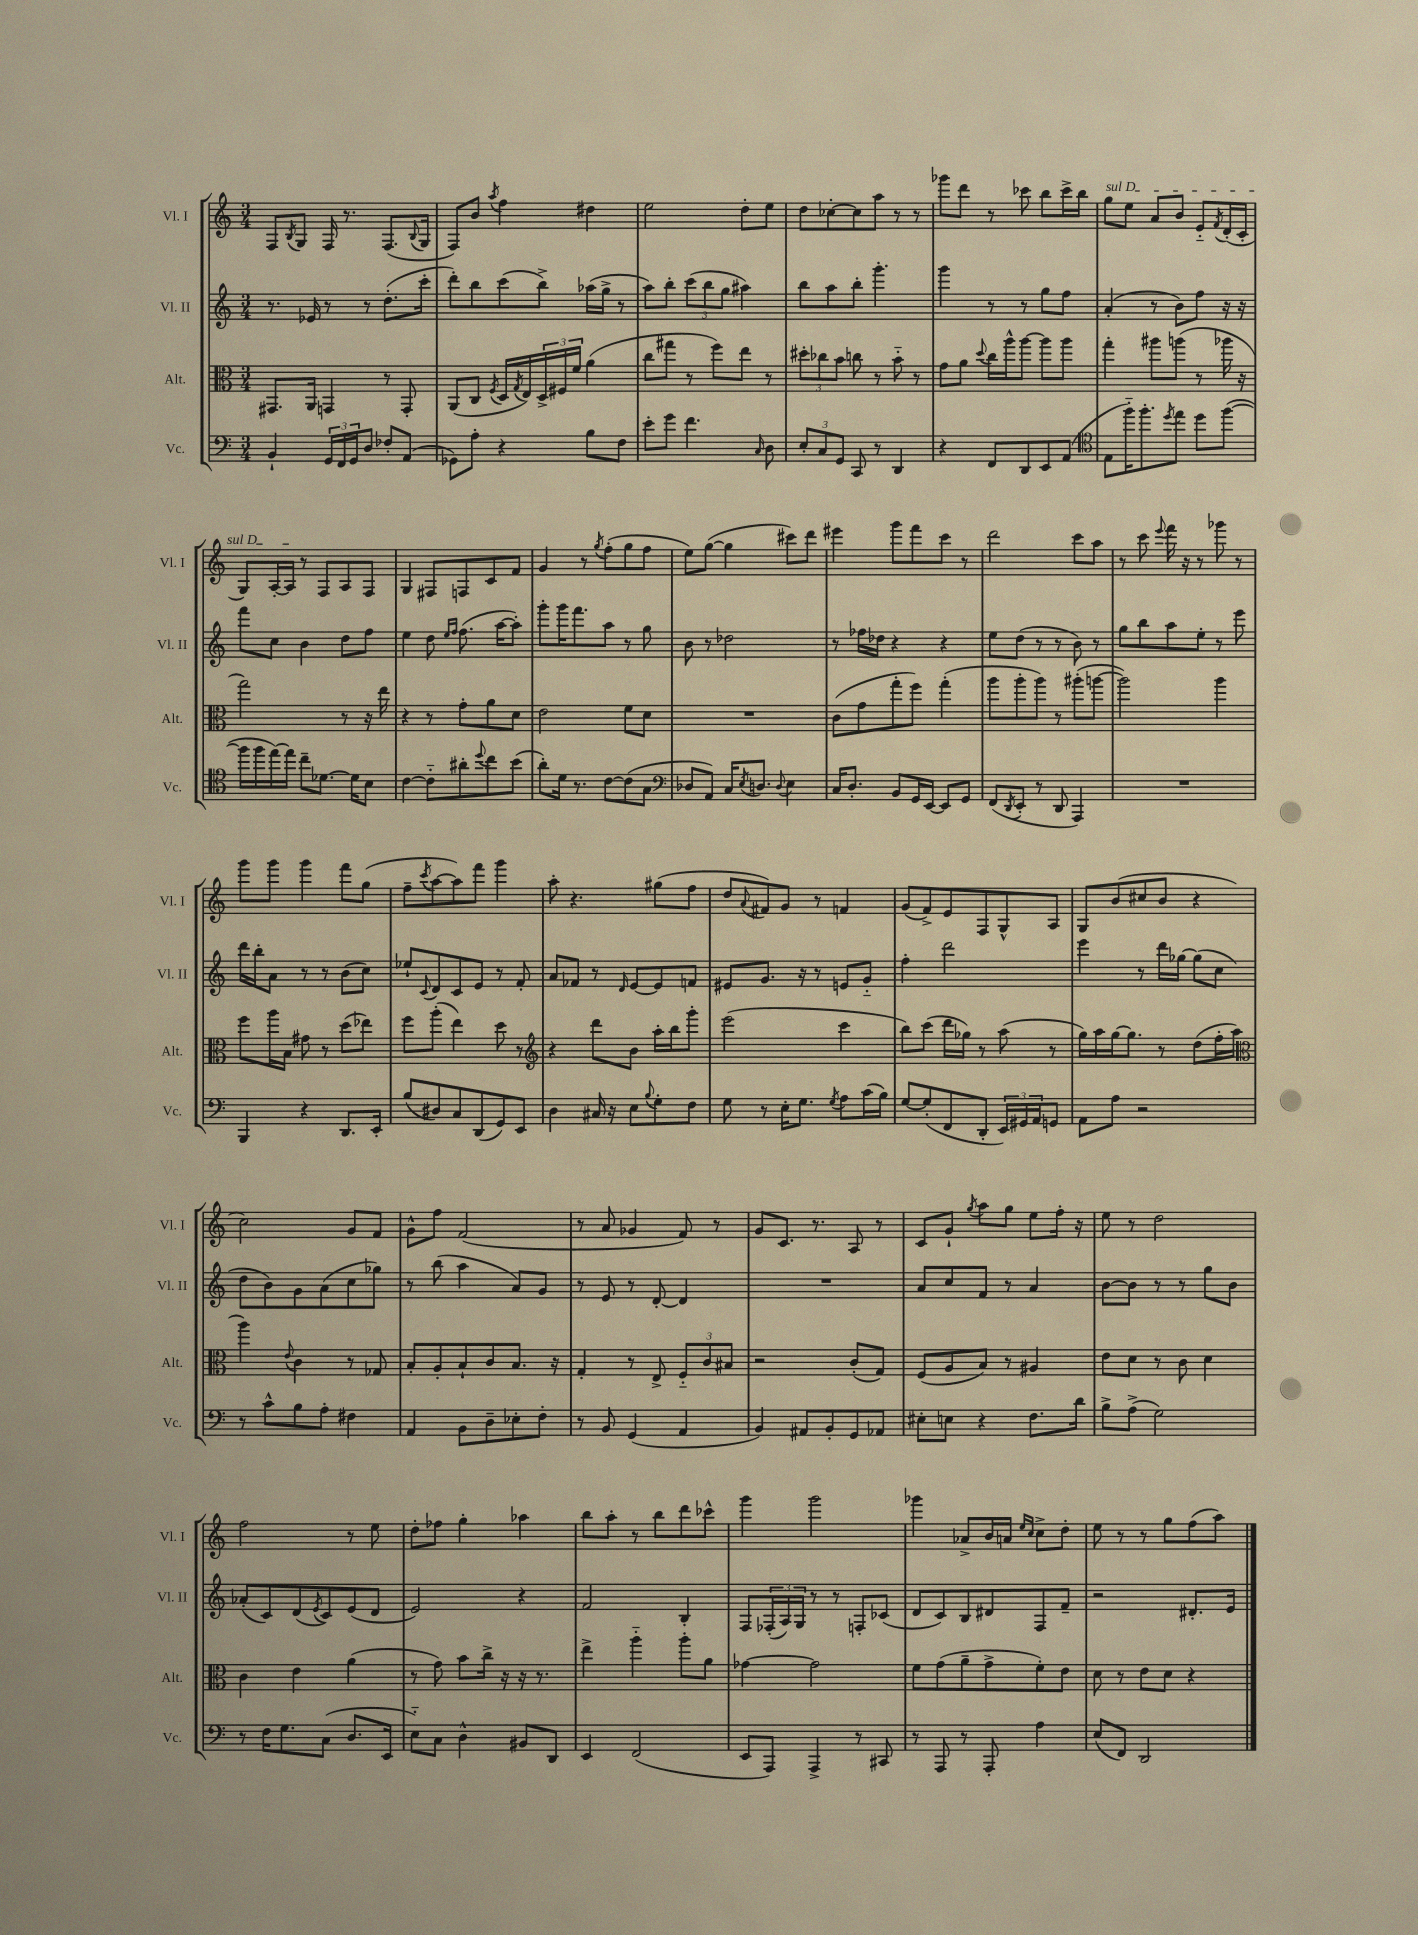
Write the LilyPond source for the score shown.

<<
\new StaffGroup <<
\new Staff = "s0" \with { instrumentName = "Vl. I" shortInstrumentName = "Vl. I" } {
    \clef treble \key c \major \numericTimeSignature \time 3/4
    f8 \acciaccatura { b8 } g8 f16 r8. f8.( \appoggiatura { b8 } g16 |
    f8) b'8 \acciaccatura { a''8 } f''4 dis''4 |
    e''2 d''8-. e''8 |
    d''8 ces''8~-. ces''8 a''8 r8 r8 |
    ges'''8 d'''8 r8 ces'''8 b''8 ces'''16-> b''16 |
    \once \override TextSpanner.bound-details.left.text = \markup { \italic "sul D" } g''8\startTextSpan e''8 a'8 b'8 e'8-_ \acciaccatura { f'8 } d'16-.( c'16-. |
    g8) a16~-. a16\stopTextSpan r8 f8 a8 f8 |
    g4 fis8 f8 c'8 f'8 |
    g'4 r8 \acciaccatura { g''8 } f''8-.( g''8 f''8 |
    e''8) g''8~( g''4 cis'''8) d'''8 |
    eis'''4 g'''8 f'''8 c'''8 r8 |
    d'''2 c'''8 a''8 |
    r8 c'''8 \appoggiatura { e'''8 } f'''16 r16 r8 ges'''8 r8 |
    g'''8 g'''8 g'''4 f'''8 g''8( |
    f''8-- \acciaccatura { c'''8 } a''8~ a''8) f'''8 g'''4 |
    a''8-. r4. gis''8( f''8 |
    d''8 \appoggiatura { a'8 } fis'8) g'8 r8 f'4 |
    g'8( f'8->) e'8 f8 g8-^ a8 |
    g8 b'8( cis''8 b'8 r4 |
    c''2) g'8 f'8 |
    g'8-^ f''8 f'2( |
    r8 a'8 ges'4 f'8) r8 |
    g'8 c'8. r8. a8 r8 |
    c'8 g'8-! \acciaccatura { g''8 } a''8 g''8 e''8 f''16-. r16 |
    e''8 r8 d''2 |
    f''2 r8 e''8 |
    d''8-. fes''8 g''4-. aes''4 |
    b''8 a''8-. r8 b''8 d'''8 ces'''8-^ |
    g'''4 g'''2 |
    ges'''4 aes'8-> b'16 a'16 \grace { e''16 c''16 } c''8-> d''8-. |
    e''8 r8 r8 g''8 f''8( a''8) \bar "|." |
}
\new Staff = "s1" \with { instrumentName = "Vl. II" shortInstrumentName = "Vl. II" } {
    \clef treble \key c \major \numericTimeSignature \time 3/4
    r8. ees'16 r8 r8 d''8.-.( c'''16-. |
    d'''8-.) b''8 c'''8( b''8->) aes''16( g''16-> r8 |
    a''8) b''8-. \tuplet 3/2 { c'''8( b''8 g''8 } ais''4) |
    b''8 a''8 b''8-. g'''4.-. |
    g'''4 r8 r8 g''8 f''8 |
    a'4-.( r8 b'8) f''8 r16 r16 |
    f'''8 c''8 b'4 d''8 f''8 |
    e''4 d''8 \grace { e''16 f''16 } f''8.( a''16~ a''8-.) |
    g'''8-. g'''16 f'''8. a''8 r8 g''8 |
    b'8 r8 des''2 |
    r8 fes''16 des''16 r4 r4 |
    e''8 d''8( r8 r8 b'8) r8 |
    g''8 b''8 a''8 e''8-. r8 e'''8 |
    d'''16 b''16-. a'8 r8 r8 b'8( c''8) |
    ees''8-! \appoggiatura { c'8 } d'8 c'8 e'8 r8 f'8-. |
    a'8 fes'8 r8 \grace { d'16 } e'8~ e'8 f'8 |
    eis'8 g'8. r16 r8 e'8 g'8-_ |
    f''4-. d'''2 |
    e'''4 r8 d'''16 ges''16~ ges''8( c''8 |
    d''8 b'8) g'8 a'8( c''8 ges''8) |
    r8 b''8( a''4 a'8) g'8 |
    r8 e'8 r8 d'8~-. d'4 |
    R2. |
    a'8 c''8 f'8 r8 a'4 |
    b'8~ b'8 r8 r8 g''8 b'8 |
    aes'8-.( c'8) d'8( \acciaccatura { e'8 } c'8) e'8( d'8 |
    e'2) r4 |
    f'2 b4-. |
    f8 \tuplet 3/2 { fes16-.( a16) g16 } r8 r8 f8-. ces'8( |
    d'8 c'8) b8 dis'8 f8 f'8-- |
    r2 dis'8.-. e'16 \bar "|." |
}
\new Staff = "s2" \with { instrumentName = "Alt." shortInstrumentName = "Alt." } {
    \clef alto \key c \major \numericTimeSignature \time 3/4
    gis,8. a,16 g,4 r8 g,8-. |
    a,8( c8 \acciaccatura { f8 } d16 \acciaccatura { g8 } e16) \tuplet 3/2 { d16-> fis16 f'16 } a'4( |
    c''8 gis''8 r8 f''8) e''8 r8 |
    \tuplet 3/2 { dis''8-. ces''8 b'8 } c''8 r8 b'8-_ r8 |
    g'8 a'8 \appoggiatura { d''8 } c''16 a''16-^ a''8~ a''8 a''8 |
    g''4-. ais''8 a''8( r8 aes''16 r16 |
    g''2) r8 r16 e''16 |
    r4 r8 g'8-. a'8 d'8 |
    e'2 f'8 d'8 |
    R2. |
    c'8( g'8 g''8-. f''8) g''4-.( |
    a''8 a''8-. a''8) r8 ais''8-.( a''8~ |
    a''2) a''4 |
    f''8 a''16 b16 gis'8 r8 d''8( ees''8) |
    f''8 a''8-.( e''4) d''8 r8 |
    \clef treble r4 d'''8 b'8 a''16-. b''16 g'''8-. |
    e'''2( c'''4 |
    b''8) c'''8( d'''16 ges''16) r8 a''8( r8 |
    g''16) a''16 g''16~ g''8. r8 d''8( f''16-. a''16 |
    \clef alto a''4) \appoggiatura { e'8 } c'4 r8 ges8 |
    b8-. a8-. b8-! c'8 b8. r16 |
    g4-. r8 e8-> \tuplet 3/2 { f8-_ c'8 bis8 } |
    r2 c'8-.( g8) |
    f8( a8 b8) r8 ais4 |
    e'8 d'8 r8 c'8 d'4 |
    c'4 e'4 a'4( |
    r8 g'8) b'8 c''16-> r16 r16 r8. |
    e''4-> a''4-_ a''8-. a'8 |
    ges'4~ ges'2 |
    f'8 g'8( a'8-- g'8-> f'8-.) e'8 |
    d'8 r8 e'8 d'8 r4 \bar "|." |
}
\new Staff = "s3" \with { instrumentName = "Vc." shortInstrumentName = "Vc." } {
    \clef bass \key c \major \numericTimeSignature \time 3/4
    b,4-! \tuplet 3/2 { g,16 f,16 g,16 } d8 fes8-. a,8( |
    ges,8) a8-. r4 b8 f8 |
    e'8-. g'8 f'4. \grace { c16 } d8 |
    \tuplet 3/2 { e8-. c8 g,8 } c,8 r8 d,4 |
    r4 f,8 d,8 e,8 a,8( |
    \clef tenor e8 f''16-_) f''8.-. \acciaccatura { d''8 } e''8 d''8 f''8~( |
    f''16 f''16 e''16~) e''16 c''8-- des'8.~ des'16 b8 |
    c'4~ c'8-_ ais'8-. \appoggiatura { d''8 } c''8 b'8( |
    a'8-.) d'16 r8. c'8~ c'8( g8 |
    \clef bass des8 a,8) c16 \acciaccatura { e8 } d8. \appoggiatura { d8 } e4 |
    c16 d8.-. b,8 g,16 e,16~ e,8 g,8 |
    f,8( \acciaccatura { d,8 } e,8-. r8 d,8 a,,4) |
    R2. |
    b,,4 r4 d,8. e,16-. |
    b8( dis8) c8 d,8( g,8) e,8 |
    d4 cis16 r16 e8 \appoggiatura { b8 } g8-. f8 |
    g8 r8 e16-. g8. \acciaccatura { g8 } a8 c'16( b16) |
    g8~ g8-.( f,8 d,8-. \tuplet 3/2 { e,16) gis,16 a,16 } g,8 |
    a,8 a8 r2 |
    r8 c'8-^ b8 a8-. fis4 |
    a,4 b,8 d8-- ees8-. f8-. |
    r8 b,8 g,4( a,4 |
    b,4) ais,8 b,8-. g,8 aes,8 |
    eis8-. e8 r4 f8. d'16 |
    b8-> a8->( g2) |
    r8 f16 g8. c8( d8. e,16 |
    e8-_) c8 d4-^ bis,8 d,8 |
    e,4 f,2( |
    e,8 a,,8) a,,4-> r8 cis,8 |
    r8 a,,8 r8 a,,8-. a4 |
    e8( f,8) d,2 \bar "|." |
}
>>
>>
\layout { \context { \Score \remove "Bar_number_engraver" } }
